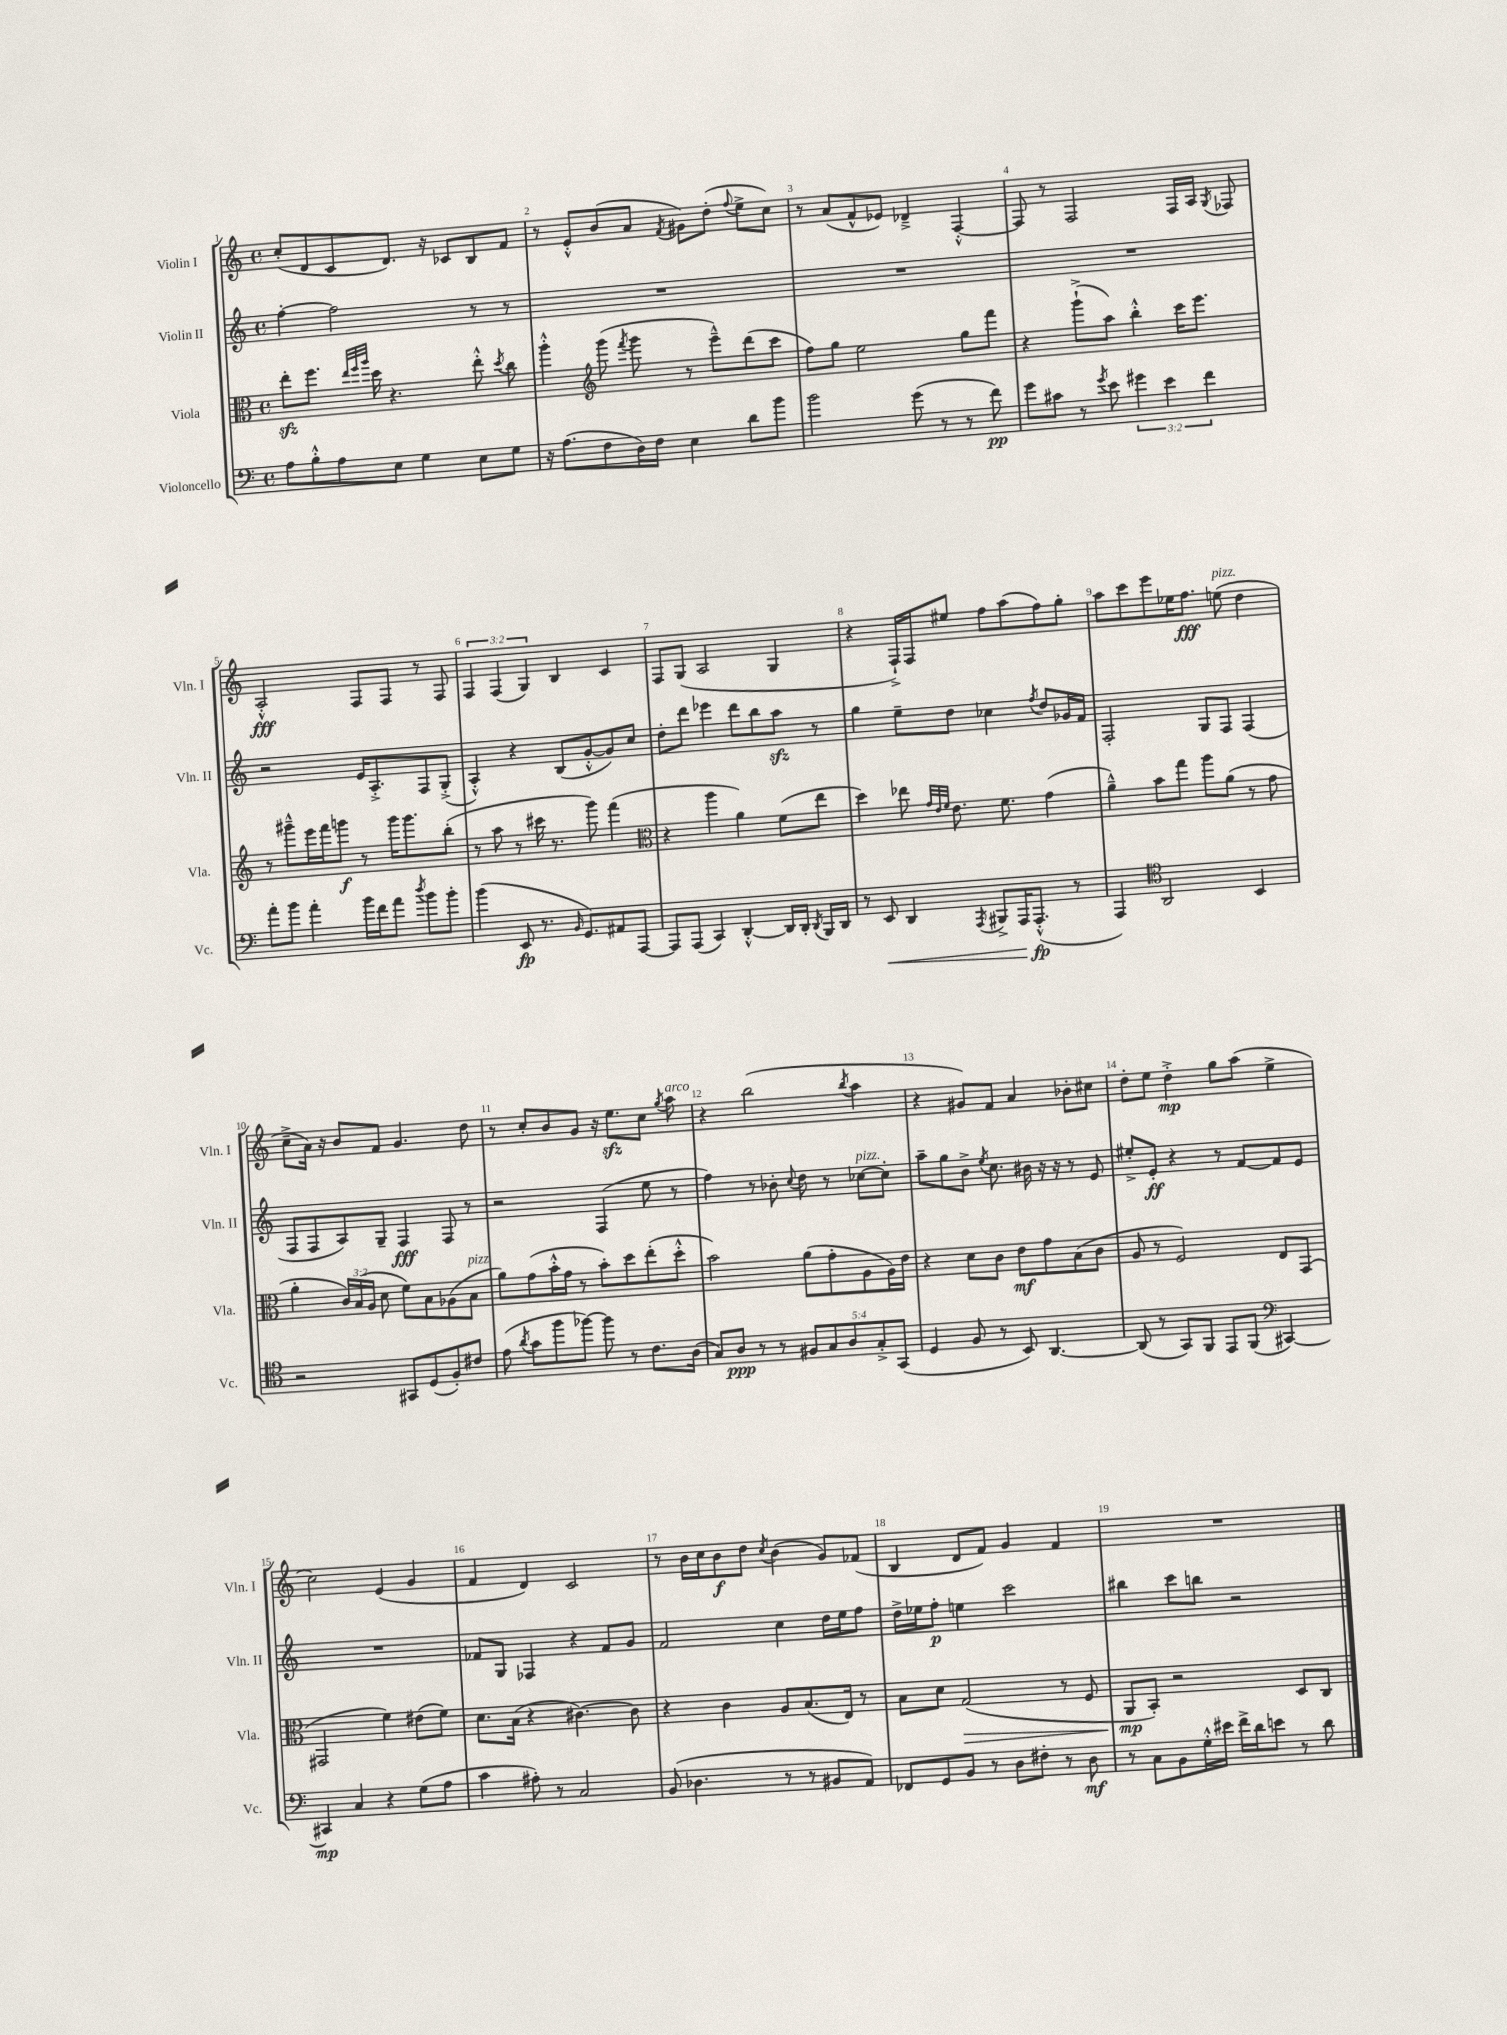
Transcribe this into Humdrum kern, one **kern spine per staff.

**kern	**kern	**kern	**kern
*staff4	*staff3	*staff2	*staff1
*clefF4	*clefC3	*clefG2	*clefG2
*k[]	*k[]	*k[]	*k[]
*M4/4	*M4/4	*M4/4	*M4/4
*met(c)	*met(c)	*met(c)	*met(c)
8A	8ee'	[4ff'	(8cc'
8B'^^	8.ff	.	8d
8A	.	2ff]	8c
.	32qqee	.	.
.	32qqff	.	.
.	32qqaa	.	.
.	16dd	.	.
8E	4.r	.	8.d)
4G	.	.	.
.	.	.	16r
.	.	.	8c-
8E	8ee'^^	8r	8B
.	8qdd	.	.
8G	8cc	8r	8f
=	=	=	=
16r	4aa'^^	1r	8r
(8.A	.	.	.
.	.	.	8e'^^
*	*clefG2	*	*
8F	(8ggg	.	(8b
.	8qfff	.	.
16D)	8ggg	.	8a
16F	.	.	.
.	.	.	8qf
4E	8r	.	8g#)
.	8eee~^^)	.	(8dd'
.	.	.	8qqff
8d	(8ddd	.	8ee^
8b	8ccc	.	8cc)
=	=	=	=
2b	8ff)	1r	8r
.	8gg	.	(8a
.	2ee	.	8f^^
.	.	.	8e-)
(8g	.	.	4d-~^
8r	.	.	.
8r	8gg	.	[4F'^^
8f)	8fff	.	.
=	=	=	=
8g	4r	1r	8F]
8c#	.	.	8r
8r	(8ggg`^	.	2F
8qg	.	.	.
8e	8aa)	.	.
6g#	4bb'^^	.	.
6e	.	.	.
.	16ccc	.	16F
.	8.eee	.	16A
6f	.	.	.
.	.	.	8qG
.	.	.	8F-
=	=	=	=
8a'	8r	2r	2A'^^
8b	8ggg#~^^	.	.
4a'	16eee	.	.
.	16fff	.	.
.	8ggg	.	.
16b	8r	16e	8F
16f	.	8.A'^	.
8a	16ggg	.	8F
.	8.ggg	.	.
8qdd	.	.	.
8b	.	8F	8r
8b'	(8bb'	(8G'^	8F
=	=	=	=
(4b	8r	4A'^^)	6F
.	8aa	.	.
.	.	.	(6F
8EE	8r	4r	.
.	.	.	6G)
8.r	16ccc#	.	.
.	8.r	.	.
.	.	(8B	4B
16qqBB	.	.	.
8.GG)	.	.	.
.	8ggg)	[8g'^^	.
8AA#	(4fff	8g])	4c
[8AAA	.	8cc	.
=	=	=	=
*	*clefC3	*	*
8AAA]	4r	8dd'	8F
(8AAA	.	8ddd	(8G
4CC)	4aa	4eee-	2A
[4DD'^^	4a)	8ddd	.
.	.	8bb	.
16DD]	(8f	8aa	4G
16DD'	.	.	.
8qDD	.	.	.
16BBB	8ee	8r	.
16DD	.	.	.
=	=	=	=
8r	4dd)	4gg	4r
8EE	.	.	.
4DD	8ee-	8ee~	16F`^)
.	.	.	16F
.	32qqg	.	.
.	32qqe	.	.
.	32qqf	.	.
.	8.e	8dd	8ee#
8qAAA	.	.	.
8BBB#^	.	4cc-	8ff
.	8.f	.	.
16AAA	.	.	(8aa
(8.AAA'^^	.	.	.
.	.	8qff	.
.	(4g	8dd	8ff)
8r	.	16g-	8gg'
.	.	16f	.
=	=	=	=
4AAA)	4a~^^)	2F'	8aa
.	.	.	8ccc
*clefC4	*	*	*
2AA	8b	.	8eee
.	8gg	.	16ee-
.	.	.	8.ff
.	8aa	8G	.
.	(8a	8F	(8ee
4BB	8r	(4F	4dd
.	8g	.	.
=	=	=	=
2r	4a'	8F	8cc~^
.	.	8F	16a)
.	.	.	16r
.	24c)	8A)	8b
.	(24B	.	.
.	24A	.	.
.	8d	8G~	8f
8GG#	8f)	4F	4.g
(8D	8B	.	.
8F')	(8A-	8F	.
8c#	8B	8r	8dd
=	=	=	=
(8e	8a)	2r	8r
8qa	.	.	.
8g	(8g	.	8cc'
8ff	16b'^^	.	8b
.	16g	.	.
[8ff-)	8r	.	8g
8ff-]	8b')	(4F	16r
.	.	.	8.ee
8r	8dd	.	.
8.c	(8ee'	8ee	8cc
.	.	.	8qgg
.	8dd'^^	8r	8aa
(16A	.	.	.
=	=	=	=
8G)	2b)	4ff)	4r
8A	.	.	.
8r	.	8r	(2bb
8r	.	8b-'	.
.	.	8qqcc	.
10F#	(8a	8dd	.
10G	.	.	.
.	8g'	8r	.
10A	.	.	.
.	.	.	8qbb
.	8A	[8cc-	4aa
10G'^	.	.	.
.	16A)	8cc-']	.
(10GG	.	.	.
.	16e	.	.
=	=	=	=
4D	4r	8aa~	4r
.	.	8gg	.
8F	8d	8b^	8g#)
.	.	8qee	.
8r	8c	8.cc	8f
8BB)	8e	.	4a
.	.	16b#	.
[4.AA	8g	16r	.
.	.	16r	.
.	(8B	8r	8b-'
.	8c	8e	8cc#
=	=	=	=
(8AA]	8A	8ee#'^	8dd'
8r	8r	8e'	8ee
8GG)	2F)	4r	4dd'^
8FF	.	.	.
8EE	.	8r	8gg
(8FF	.	[8f	(8aa
*clefF4	*	*	*
[4CC#)	8E	8f]	4ee^
.	(8GG	8e	.
=	=	=	=
4CC#]	2GG#	1r	2cc)
4C	.	.	.
4r	4f)	.	(4e
(8G	(8e#	.	4g
8A	8f)	.	.
=	=	=	=
4c	8.d	8f-	4f
.	.	8G	.
.	(16B	.	.
8A#')	4r	4F-	4d)
8r	.	.	.
2C	[4.c#)	4r	2c
.	.	8f-	.
.	8c#]	8g	.
=	=	=	=
(8BB	4r	2f	8r
4.D-	.	.	16b
.	.	.	16cc
.	4c	.	8b
.	.	.	8dd
.	.	.	8qcc
8r	8A	4cc	(4b
8r	(8.B	.	.
8BB#	.	16dd	8g)
.	16E)	16ee	.
8AA)	8r	8ff	(8f-
=	=	=	=
8FF-	8B	16dd^	4B
.	.	16ee-	.
8GG	8d	8ff'	.
8BB	(2G	4ee	8d
8r	.	.	8f)
8D	.	2ccc	4g
8F#'	.	.	.
8r	8r	.	4f
8D	8F	.	.
=	=	=	=
8r	8AA	4bb#	1r
8C	8BB')	.	.
8BB	2r	8ccc	.
16G'^^	.	8bb	.
16e#	.	.	.
16f^	.	2r	.
16d	.	.	.
8e	.	.	.
8r	8D	.	.
8d	8C	.	.
==	==	==	==
*-	*-	*-	*-
